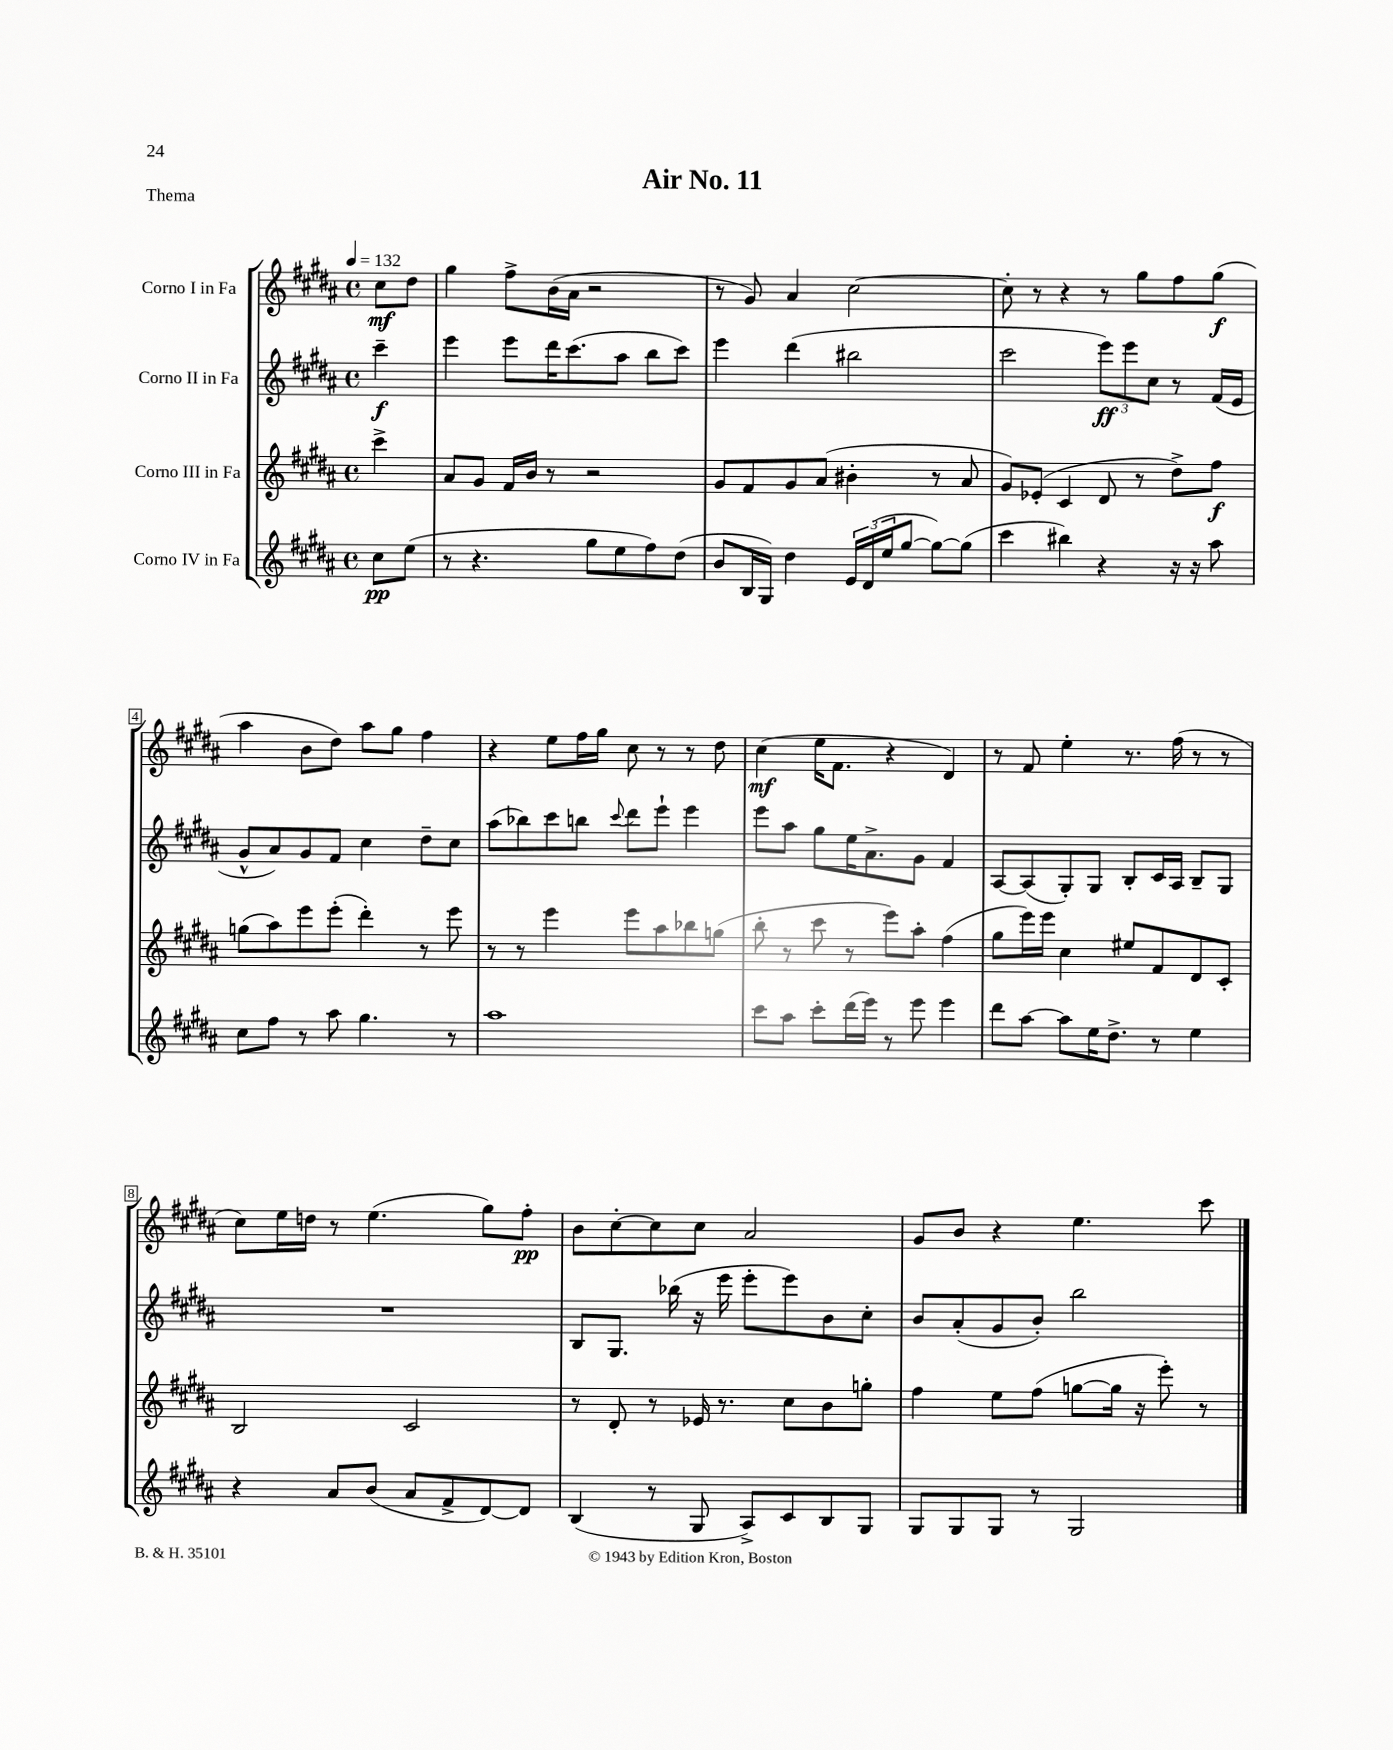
\header { title = "Air No. 11" piece = "Thema" }
<<
\new StaffGroup <<
\new Staff = "s0" \with { instrumentName = "Corno I in Fa" } {
    \clef treble \key b \major \defaultTimeSignature \time 4/4 \partial 4 \tempo 4 = 132
    cis''8\mf dis''8 |
    gis''4 fis''8-> b'16( ais'16 r2 |
    r8 gis'8) ais'4 cis''2~ |
    cis''8-. r8 r4 r8 gis''8 fis''8 gis''8\f( |
    ais''4 b'8 dis''8) ais''8 gis''8 fis''4 |
    r4 e''8 fis''16 gis''16 cis''8 r8 r8 dis''8 |
    cis''4\mf( e''16 fis'8. r4 dis'4) |
    r8 fis'8 e''4-. r8. fis''16( r8 r8 |
    cis''8) e''16 d''16 r8 e''4.( gis''8) fis''8-.\pp |
    b'8 cis''8~-. cis''8 cis''8 ais'2 |
    gis'8 b'8 r4 e''4. cis'''8 \bar "|." |
}
\new Staff = "s1" \with { instrumentName = "Corno II in Fa" } {
    \clef treble \key b \major \defaultTimeSignature \time 4/4 \partial 4
    cis'''4--\f |
    e'''4 e'''8 dis'''16 cis'''8.( ais''8 b''8 cis'''8) |
    e'''4 dis'''4( bis''2 |
    cis'''2 \tuplet 3/2 { e'''8\ff) e'''8 cis''8 } r8 fis'16( e'16 |
    gis'8-^ ais'8) gis'8 fis'8 cis''4 dis''8-- cis''8 |
    ais''8( bes''8) cis'''8 b''8 \appoggiatura { cis'''8 } dis'''8 e'''8-! e'''4 |
    e'''8 ais''8 gis''8 e''16 ais'8.-> gis'8 fis'4 |
    ais8~ ais8( gis8-.) gis8 b8-. cis'16 ais16 b8-- gis8 |
    R1 |
    b8 gis8. bes''16( r16 e'''16 e'''8-. e'''8) b'8 cis''8-. |
    b'8 ais'8-.( gis'8 b'8-.) b''2 \bar "|." |
}
\new Staff = "s2" \with { instrumentName = "Corno III in Fa" } {
    \clef treble \key b \major \defaultTimeSignature \time 4/4 \partial 4
    cis'''4-> |
    ais'8 gis'8 fis'16 b'16 r8 r2 |
    gis'8 fis'8 gis'8 ais'8( bis'4-. r8 ais'8 |
    gis'8) ees'8-.( cis'4 dis'8 r8 dis''8->) fis''8\f |
    g''8( ais''8) e'''8 e'''8-.( dis'''4-.) r8 e'''8 |
    r8 r8 e'''4 e'''8 ais''8 bes''8 g''8( |
    b''8-. r8 cis'''8 r8 e'''8) ais''8-. fis''4( |
    gis''8 e'''16) e'''16 cis''4 eis''8 fis'8 dis'8 cis'8-. |
    b2 cis'2 |
    r8 dis'8-. r8 ees'16 r8. cis''8 b'8 g''8-. |
    fis''4 e''8 fis''8( g''8~ g''16 r16 e'''8-.) r8 \bar "|." |
}
\new Staff = "s3" \with { instrumentName = "Corno IV in Fa" } {
    \clef treble \key b \major \defaultTimeSignature \time 4/4 \partial 4
    cis''8\pp e''8( |
    r8 r4. gis''8 e''8 fis''8) dis''8( |
    b'8 b16 gis16) dis''4 \tuplet 3/2 { e'16 dis'16( e''16 } gis''8~ gis''8~) gis''8( |
    cis'''4 bis''4) r4 r16 r16 ais''8 |
    cis''8 fis''8 r8 ais''8 gis''4. r8 |
    ais''1 |
    cis'''8 ais''8 cis'''8-. dis'''16( e'''16) r8 e'''8 e'''4 |
    dis'''8 ais''8~ ais''8 e''16 dis''8.-> r8 e''4 |
    r4 ais'8 b'8( ais'8 fis'8-> dis'8~) dis'8 |
    b4( r8 gis8 ais8->) cis'8 b8 gis8 |
    gis8 gis8 gis8 r8 gis2 \bar "|." |
}
>>
>>
\layout { \context { \Score \override BarNumber.stencil = #(make-stencil-boxer 0.1 0.3 ly:text-interface::print) } }
